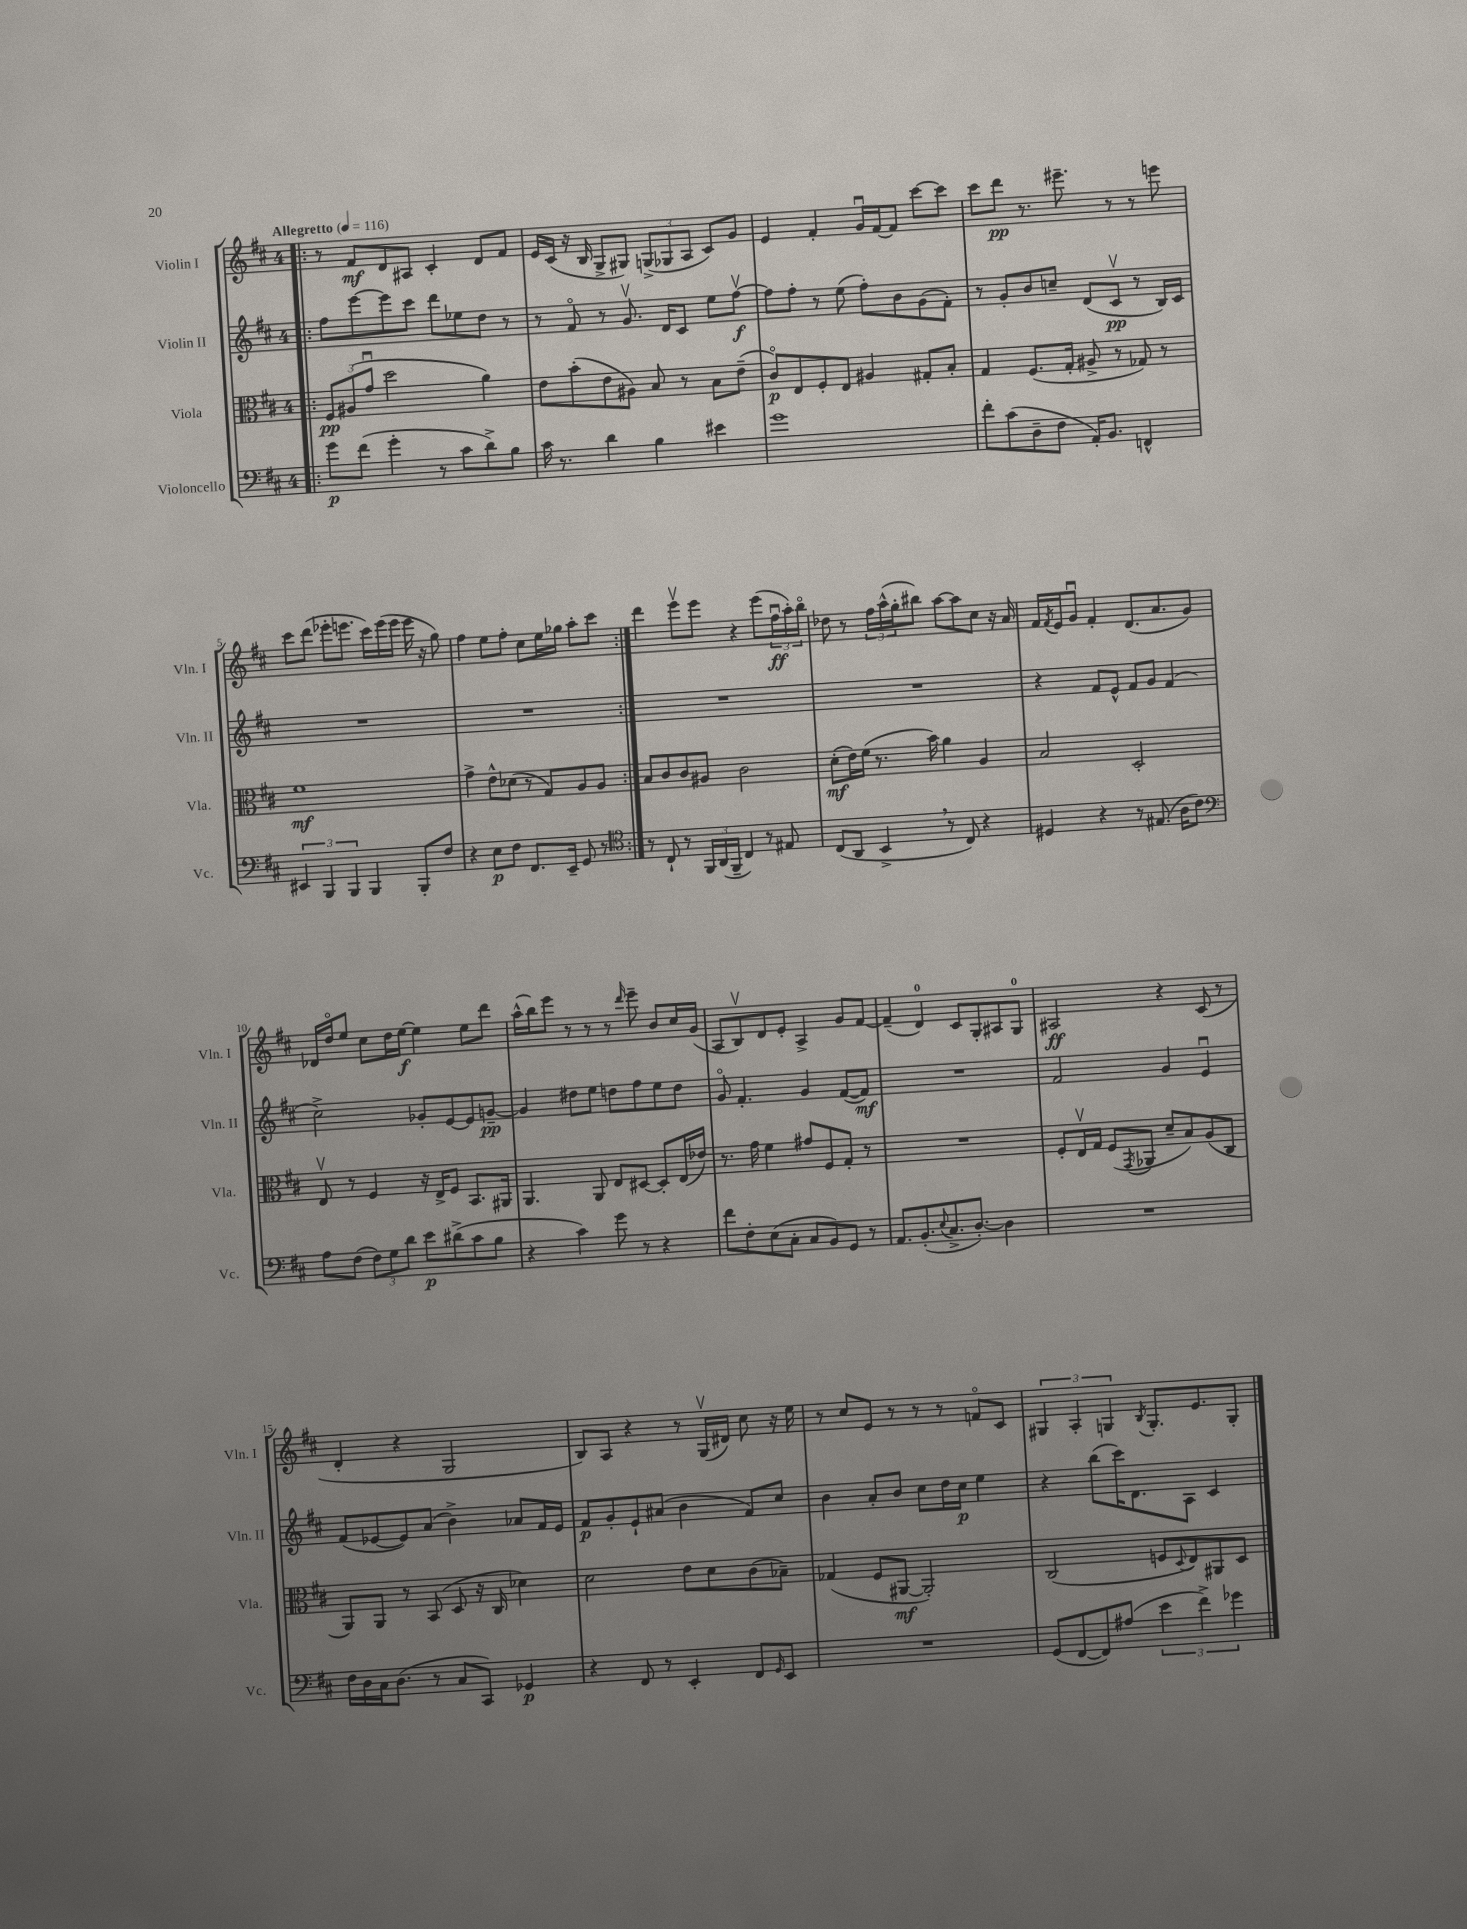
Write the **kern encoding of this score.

**kern	**dynam	**kern	**dynam	**kern	**dynam	**kern	**dynam
*part4	*part4	*part3	*part3	*part2	*part2	*part1	*part1
*staff4	*staff4	*staff3	*staff3	*staff2	*staff2	*staff1	*staff1
*I"Violoncello	*	*I"Viola	*	*I"Violin II	*	*I"Violin I	*
*I'Vc.	*	*I'Vla.	*	*I'Vln. II	*	*I'Vln. I	*
*clefF4	*	*clefC3	*	*clefG2	*	*clefG2	*
*k[f#c#]	*	*k[f#c#]	*	*k[f#c#]	*	*k[f#c#]	*
*M4/4	*	*M4/4	*	*M4/4	*	*M4/4	*
*MM116	*	*MM116	*	*MM116	*	*MM116	*
=1!|:	=1!|:	=1!|:	=1!|:	=1!|:	=1!|:	=1!|:	=1!|:
!	!	!	!	!	!	!LO:TX:a:B:t=Allegretto	!
8g\L	p	12F#/L	pp	8ff#\L	.	8r	.
.	.	(12A#X/	.	.	.	.	.
(8f#\J	.	.	.	[8eee\	.	8f#/L	mf
.	.	12gu/J	.	.	.	.	.
4g'\	.	2dd\	.	8eee\]	.	8d/	.
.	.	.	.	8ccc#\J	.	8A#X/J	.
8r	.	.	.	8ddd\L	.	4c#'/	.
8c#\L	.	.	.	8ee-X\	.	.	.
8d^\)	.	4a\)	.	8dd\J	.	8d/L	.
8B\J	.	.	.	8r	.	8f#/J	.
=2	=2	=2	=2	=2	=2	=2	=2
16c#\	.	8e\L	.	8r	.	16e/LL	.
8.r	.	.	.	.	.	(16c#/JJ	.
.	.	(8b'\	.	8f#/	.	16r	.
.	.	.	.	.	.	16B/	.
4d\	.	8e\	.	8r	.	8G^/L	.
.	.	8A#X\J)	.	8.gv/	.	8G#X/J)	.
4B\	.	8B/	.	.	.	(12Gn^/L	.
.	.	.	.	16d/KL	.	.	.
.	.	.	.	.	.	12G-X/	.
.	.	8r	.	8c#/J	.	.	.
.	.	.	.	.	.	12A/J	.
4e#X\	.	8B\L	.	8ee\L	.	8c#/L)	.
.	.	(8e~\J	.	[8ff#v\J	f	8g/J	.
=3	=3	=3	=3	=3	=3	=3	=3
1g	.	8c#/L)	p	8ff#\L]	.	4e/	.
.	.	8E/	.	8ff#'\J	.	.	.
.	.	8F#'/	.	8r	.	4f#'/	.
.	.	8E/J	.	(8ee\	.	.	.
.	.	4A#X/	.	8ff#'\L)	.	16gu/LL	.
.	.	.	.	.	.	[16f#/J	.
.	.	.	.	8b\	.	8f#/J]	.
.	.	8G#X'/L	.	(8g\	.	[8ccc#\L	.
.	.	8B'/J	.	8f#'\J)	.	8ccc#\J]	.
=4	=4	=4	=4	=4	=4	=4	=4
8f#'\L	.	4G/	.	8r	.	8ccc#\L	.
(8c#\	.	.	.	8g'/L	.	8ddd\J	pp
8D~\	.	(8.F#/L	.	8b/	.	8.r	.
8F#\J	.	.	.	8ccn~/J	.	.	.
.	.	16G'/Jk	.	.	.	8.eee#X~\	.
16AA'/KL)	.	8A#X^/	.	(8d/L	.	.	.
8.BB/J	.	.	.	.	.	.	.
.	.	8r	.	8c#v/J	pp	8r	.
4FFn^^/	.	8G-X/)	.	8r	.	8r	.
.	.	8r	.	16B/LL)	.	8eeen\	.
.	.	.	.	16c#/JJ	.	.	.
!!LO:LB:g=z
=5	=5	=5	=5	=5	=5	=5	=5
6EE#X/	.	1f#	mf	1r	.	8ccc#\L	.
.	.	.	.	.	.	(8ddd\J	.
6BBB/	.	.	.	.	.	.	.
.	.	.	.	.	.	8eee-X'\L	.
6BBB/	.	.	.	.	.	.	.
.	.	.	.	.	.	8.eeen\J	.
4BBB/	.	.	.	.	.	.	.
.	.	.	.	.	.	16ccc#\LL)	.
.	.	.	.	.	.	(16eee\	.
.	.	.	.	.	.	16eee\JJ	.
8BBB'/L	.	.	.	.	.	16eee\	.
.	.	.	.	.	.	16r	.
8F#/J	.	.	.	.	.	8gg\)	.
=6	=6	=6	=6	=6	=6	=6	=6
4r	.	4g^\	.	1r	.	4ff#\	.
8E\L	p	8e^^\L	.	.	.	8ee\L	.
8F#\J	.	(8d-X\J	.	.	.	8ff#'\J	.
8.FF#/L	.	8r	.	.	.	8cc#\L	.
.	.	8G/L)	.	.	.	16ee\L	.
16EE~/Jk	.	.	.	.	.	16gg-X\JJ	.
8GG/	.	8A/	.	.	.	8aa'\L	.
8r	.	8A/J	.	.	.	8ccc#\J	.
=7:|!	=7:|!	=7:|!	=7:|!	=7:|!	=7:|!	=7:|!	=7:|!
*clefC4	*	*	*	*	*	*	*
8r	.	8B/L	.	1r	.	4ddd\	.
8C#`/	.	8c#/	.	.	.	.	.
8r	.	8c#/	.	.	.	8eeev\L	.
24FF#/LL	.	8A#X/J	.	.	.	8eee\J	.
(24AA/	.	.	.	.	.	.	.
24FF#~/JJ	.	.	.	.	.	.	.
4C#/)	.	2c#\	.	.	.	4r	.
8r	.	.	.	.	.	(8eee\L	.
8E#X/	.	.	.	.	.	24ff#u\L	ff
.	.	.	.	.	.	24aa'\)	.
.	.	.	.	.	.	24bb\JJ	.
=8	=8	=8	=8	=8	=8	=8	=8
(8C#/L	.	(8d'\L	mf	1r	.	8dd-X\	.
8AA/J	.	16e\L)	.	.	.	8r	.
.	.	(16f#\JJ	.	.	.	.	.
4BB^,/	.	8.r	.	.	.	24ff#\LL	.
.	.	.	.	.	.	(24aa^^\	.
.	.	.	.	.	.	24gg'\J	.
.	.	.	.	.	.	8bb#X\J)	.
.	.	16b\)	.	.	.	.	.
8r	.	4a\	.	.	.	[8aa\L	.
8C#/)	.	.	.	.	.	8aa\]	.
4r	.	4A/	.	.	.	8cc#\J	.
.	.	.	.	.	.	16r	.
.	.	.	.	.	.	16a/	.
=9	=9	=9	=9	=9	=9	=9	=9
4D#X/	.	2B/	.	4r	.	16f#/LL	.
.	.	.	.	.	.	8qf#/	.
.	.	.	.	.	.	16e/J	.
.	.	.	.	.	.	8gu/J	.
4r	.	.	.	8f#/L	.	4f#'/	.
.	.	.	.	8e^^/J	.	.	.
8r	.	2D'/	.	8f#/L	.	(8.d/L	.
(8.E#X/	.	.	.	8g/J	.	.	.
.	.	.	.	.	.	8.a/	.
.	.	.	.	(4f#/	.	.	.
16A\KL	.	.	.	.	.	.	.
8c#\J)	.	.	.	.	.	8g/J)	.
!!LO:LB:g=z
=10	=10	=10	=10	=10	=10	=10	=10
*clefF4	*	*	*	*	*	*	*
8A\L	.	8Ev/	.	2cc#^\)	.	16d-X/LL	.
.	.	.	.	.	.	16dd/J	.
(8F#\J	.	8r	.	.	.	8ee/J	.
12F#\L)	.	4F#/	.	.	.	8cc#\L	.
12G\	.	.	.	.	.	.	.
.	.	.	.	.	.	16dd\L	.
12d\J	.	.	.	.	.	.	.
.	.	.	.	.	.	[16ee\JJ	f
8e\L	p	16r	.	8g-X'/L	.	4ee\]	.
.	.	16E^/KL	.	.	.	.	.
(8d#X^\	.	8F#/J	.	[8e/	.	.	.
8c#\	.	8.BB/L	.	8e/]	.	8ee\L	.
8B\J	.	.	.	[8gn~/J	pp	8ddd\J	.
.	.	16AA#X/Jk	.	.	.	.	.
=11	=11	=11	=11	=11	=11	=11	=11
4r	.	4.AA/	.	4g/]	.	(16aa^^\LL	.
.	.	.	.	.	.	16bb\J)	.
.	.	.	.	.	.	8eee\J	.
4c#\)	.	.	.	8dd#X\L	.	8r	.
.	.	8AA/	.	8ee\J	.	8r	.
8g\	.	8E/L	.	8ddn\L	.	8r	.
.	.	.	.	.	.	16qqddd/	.
8r	.	[8D#X/J	.	8ff#\	.	8eee~\	.
4r	.	8D#'/L]	.	8ee\	.	8b/L	.
.	.	(16E/L	.	8dd\J	.	16cc#/L	.
.	.	16e-X/JJ)	.	.	.	(16g/JJ	.
=12	=12	=12	=12	=12	=12	=12	=12
8f#\L	.	8.r	.	8g/	.	8A/L	.
8F#'\	.	.	.	4.f#'/	.	8Bv/)	.
.	.	16g\	.	.	.	.	.
(8E\	.	4f#\	.	.	.	8d/	.
8C#'\J	.	.	.	.	.	8e'/J	.
8C#/L	.	8g#X/L	.	4g/	.	4A^/	.
8BB/)	.	8F#/	.	.	.	.	.
8GG/J	.	8G'/J	.	([8f#/L	.	8g/L	.
8r	.	8r	.	8f#/J])	mf	[8f#/J	.
=13	=13	=13	=13	=13	=13	=13	=13
8.AA/L	.	1r	.	1r	.	(4f#~/]	.
(8.BB'/	.	.	.	.	.	.	.
.	.	.	.	.	.	4d/)	.
8qqE/	.	.	.	.	.	.	.
8.C#^/	.	.	.	.	.	.	.
.	.	.	.	.	.	8c#/L	.
[8.D'/J)	.	.	.	.	.	.	.
.	.	.	.	.	.	8G'/	.
4D\]	.	.	.	.	.	8A#X/	.
.	.	.	.	.	.	8G/J	.
=14	=14	=14	=14	=14	=14	=14	=14
1r	.	8F#'/L	.	2f#/	.	2A#X/	ff
.	.	16Ev/L	.	.	.	.	.
.	.	16G/JJ	.	.	.	.	.
.	.	(8F#/L	.	.	.	.	.
.	.	8qGG/	.	.	.	.	.
.	.	8AA-X/J	.	.	.	.	.
.	.	8d~/L	.	4g/	.	4r	.
.	.	8B/)	.	.	.	.	.
.	.	(8A/	.	4eu/	.	(8c#/	.
.	.	8C#/J	.	.	.	8r	.
!!LO:LB:g=z
=15	=15	=15	=15	=15	=15	=15	=15
16F#\LL	.	8AA/L)	.	(8f#/L	.	4d'/	.
16D\	.	.	.	.	.	.	.
16C#\J	.	8AA/J	.	[8e-X/	.	.	.
(8.D\J	.	.	.	.	.	.	.
.	.	8r	.	8e-/])	.	4r	.
8r	.	(8BB/	.	(8a/J	.	.	.
8C#/L	.	8D/	.	4b^\)	.	2G/	.
8CC#/J)	.	16r	.	.	.	.	.
.	.	16C#/	.	.	.	.	.
4GG-X/	p	4d-X\)	.	8a-X/L	.	.	.
.	.	.	.	16f#/L	.	.	.
.	.	.	.	16e-/JJ	.	.	.
=16	=16	=16	=16	=16	=16	=16	=16
4r	.	2d\	.	8f#/L	p	8B/L)	.
.	.	.	.	8g'/	.	8A/J	.
8FF#/	.	.	.	8e`/	.	4r	.
8r	.	.	.	(8a#X/J	.	.	.
4EE'/	.	8e\L	.	4b\	.	8r	.
.	.	8d\	.	.	.	(16Gv/LL	.
.	.	.	.	.	.	16d#X/JJ)	.
8FF#/L	.	(8c#\	.	8f#/L)	.	8cc#\	.
16qqGG/	.	.	.	.	.	.	.
8EE/J	.	8B-X~\J)	.	8cc#/J	.	16r	.
.	.	.	.	.	.	16ee\	.
=17	=17	=17	=17	=17	=17	=17	=17
1r	.	(4G-X/	.	4b\	.	8r	.
.	.	.	.	.	.	8cc#/L	.
.	.	8F#/L	.	8a'/L	.	8e/J	.
.	.	[8AA#X/J	mf	8b/J	.	8r	.
.	.	2AA#'/])	.	8cc#\L	.	8r	.
.	.	.	.	16dd\L	.	8r	.
.	.	.	.	16cc#\JJ	p	.	.
.	.	.	.	4ee\	.	8fn/L	.
.	.	.	.	.	.	8c#/J	.
=18	=18	=18	=18	=18	=18	=18	=18
(8GG/L	.	(2C#/	.	4r	.	6G#X/	.
[8FF#/	.	.	.	.	.	.	.
.	.	.	.	.	.	6A'/	.
8FF#/])	.	.	.	(8bb\L	.	.	.
.	.	.	.	.	.	6Gn/	.
(8A#X/J	.	.	.	16ccc#\K)	.	.	.
.	.	.	.	8.d\	.	.	.
.	.	.	.	.	.	8qB/	.
6e\	.	8Fn/L	.	.	.	8.G'/L	.
.	.	8qqD/	.	.	.	.	.
.	.	8E/)	.	8A\J	.	.	.
6f#^\)	.	.	.	.	.	.	.
.	.	.	.	.	.	8.e/	.
.	.	8AA#X/	.	4c#/	.	.	.
6g-X\	.	.	.	.	.	.	.
.	.	8D/J	.	.	.	8G'/J	.
==	==	==	==	==	==	==	==
*-	*-	*-	*-	*-	*-	*-	*-
